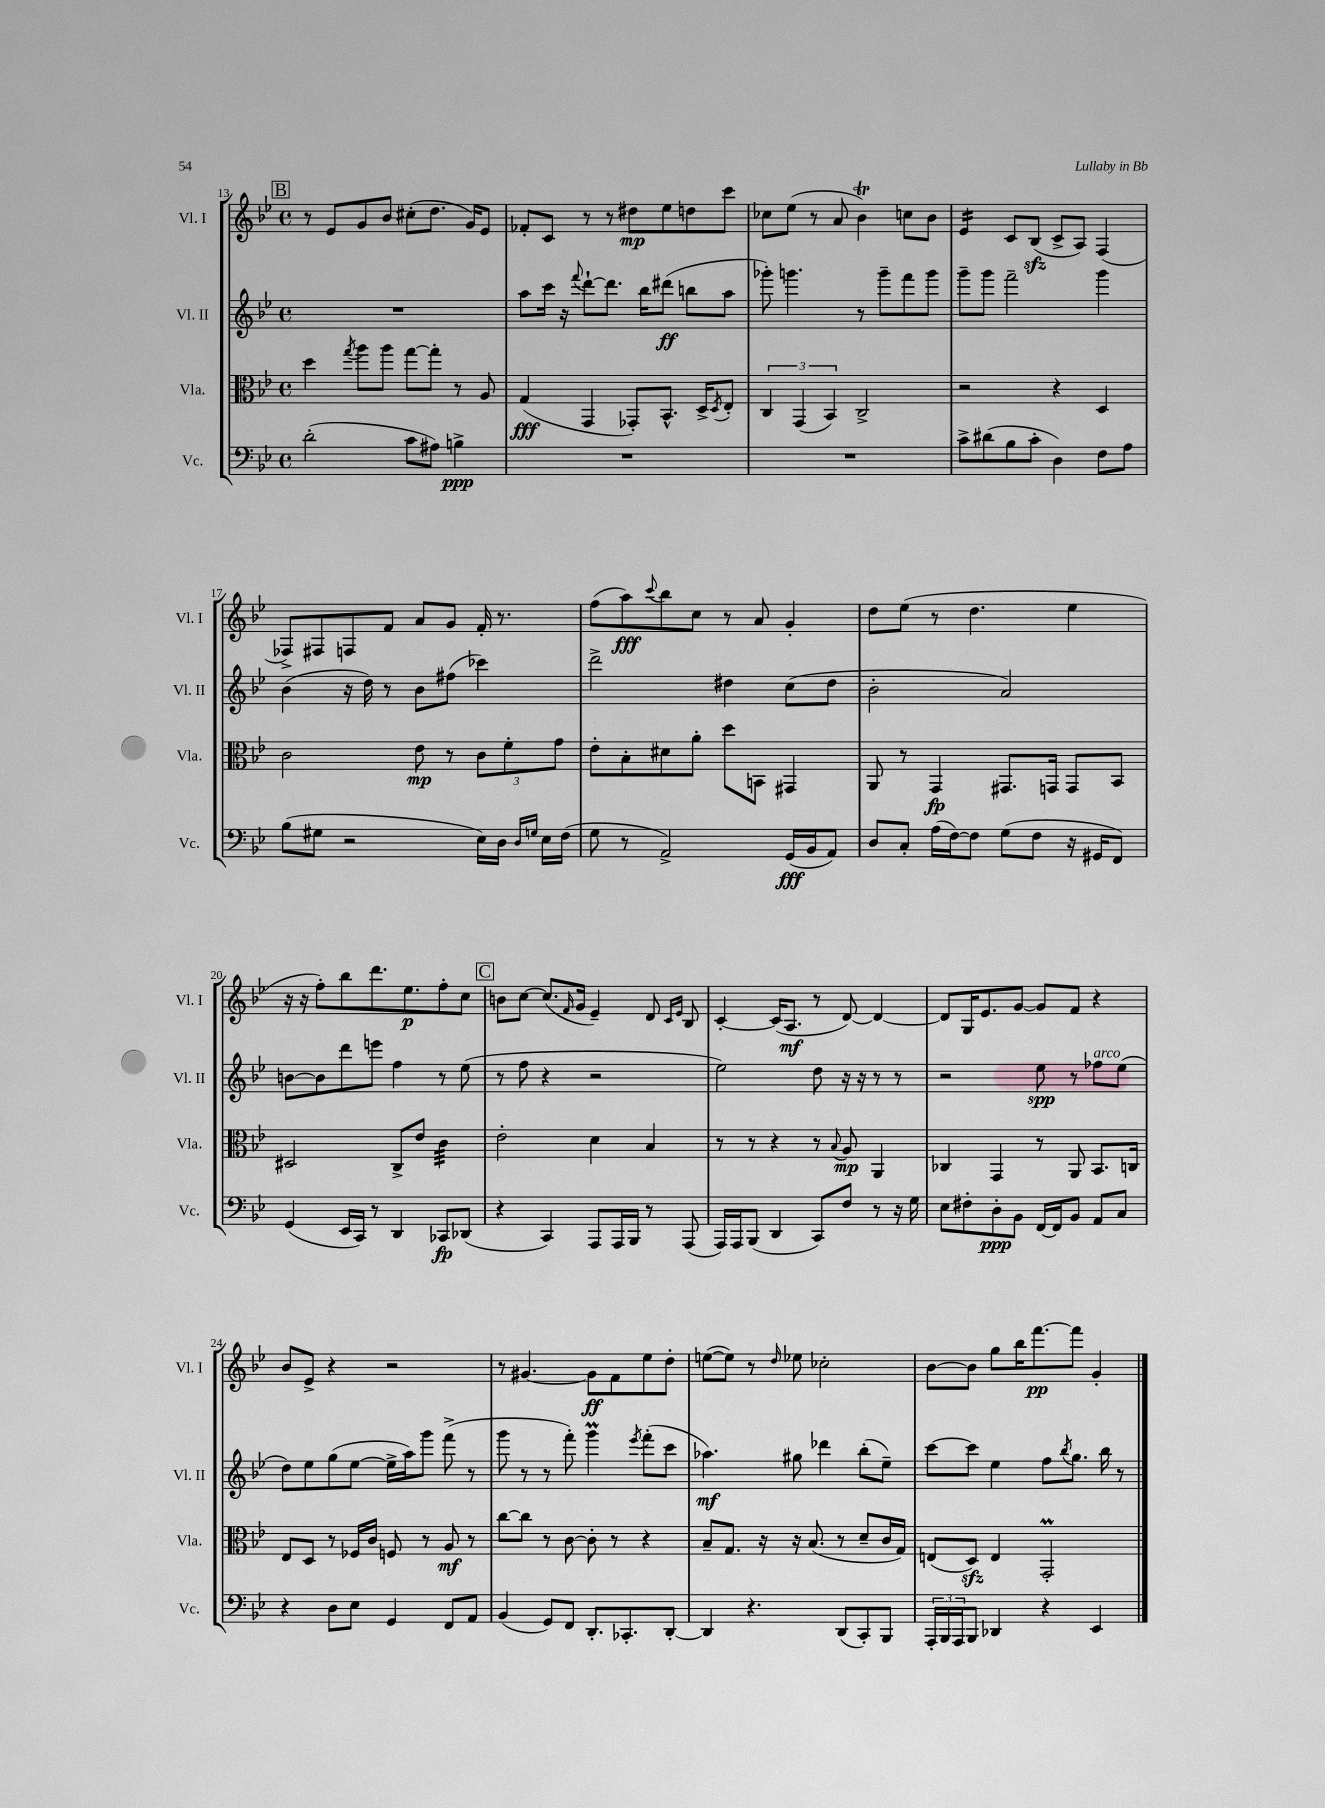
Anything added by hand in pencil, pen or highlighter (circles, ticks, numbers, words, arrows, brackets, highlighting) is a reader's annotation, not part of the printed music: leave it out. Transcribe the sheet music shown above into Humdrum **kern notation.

**kern	**dynam	**kern	**dynam	**kern	**dynam	**kern	**dynam
*part4	*part4	*part3	*part3	*part2	*part2	*part1	*part1
*staff4	*staff4	*staff3	*staff3	*staff2	*staff2	*staff1	*staff1
*I"Vc.	*	*I"Vla.	*	*I"Vl. II	*	*I"Vl. I	*
*I'Vc.	*	*I'Vla.	*	*I'Vl. II	*	*I'Vl. I	*
*clefF4	*	*clefC3	*	*clefG2	*	*clefG2	*
*k[b-e-]	*	*k[b-e-]	*	*k[b-e-]	*	*k[b-e-]	*
*M4/4	*	*M4/4	*	*M4/4	*	*M4/4	*
*met(c)	*	*met(c)	*	*met(c)	*	*met(c)	*
!!LO:REH:place=s1:t=B
=13	=13	=13	=13	=13	=13	=13	=13
(2d'\	.	4dd\	.	1r	.	8r	.
.	.	.	.	.	.	8e-/L	.
.	.	8qgg/	.	.	.	.	.
.	.	8aa\L	.	.	.	8g/	.
.	.	8aa\J	.	.	.	8b-/J	.
8c\L	.	[8gg\L	.	.	.	(8cc#X'\L	.
8A#X\J)	.	8gg'\J]	.	.	.	8.dd\J	.
4Bn^\	ppp	8r	.	.	.	.	.
.	.	.	.	.	.	16g/KL)	.
.	.	8A/	.	.	.	8e-/J	.
=14	=14	=14	=14	=14	=14	=14	=14
1r	.	(4G/	fff	8aa\L	.	8f-X'/L	.
.	.	.	.	16ccc\Jk	.	8c/J	.
.	.	.	.	16r	.	.	.
.	.	.	.	8qqfff/	.	.	.
.	.	4GG/	.	[8ddd`\L	.	8r	.
.	.	.	.	8.ddd\J]	.	8r	.
.	.	8GG-X'/L)	.	.	.	8dd#X\L	mp
.	.	.	.	16bb-\KL	.	.	.
.	.	8.BB-^^/J	.	(8ddd#X\J	ff	8ee-\	.
.	.	.	.	8bbn\L	.	8ddn\	.
.	.	16D^/KL	.	.	.	.	.
.	.	8qD/	.	.	.	.	.
.	.	8E-'/J	.	8aa\J	.	8ccc\J	.
=15	=15	=15	=15	=15	=15	=15	=15
1r	.	6C/	.	8ggg-X'\)	.	8cc-X\L	.
.	.	.	.	4.gggn\	.	(8ee-\J	.
.	.	(6GG/	.	.	.	.	.
.	.	.	.	.	.	8r	.
.	.	6BB-/)	.	.	.	.	.
.	.	.	.	.	.	8a/	.
.	.	2C^/	.	8r	.	4b-T\)	.
.	.	.	.	8ggg~\L	.	.	.
.	.	.	.	8fff\	.	8ccn\L	.
.	.	.	.	8ggg\J	.	8b-\J	.
=16	=16	=16	=16	=16	=16	=16	=16
*	*	*	*	*	*	*tremolo	*
8c^\L	.	2r	.	8ggg~\L	.	16e-/LL	.
.	.	.	.	.	.	16e-/	.
(8d#X\	.	.	.	8ggg\J	.	16e-/	.
.	.	.	.	.	.	16e-/JJ	.
*	*	*	*	*	*	*Xtremolo	*
8B-\	.	.	.	2fff~\	.	8c/L	.
8c'\J	.	.	.	.	.	(8B-zz/J	.
4D\)	.	4r	.	.	.	8c^/L	.
.	.	.	.	.	.	8A/J)	.
8F\L	.	4D/	.	4ggg\	.	(4F/	.
8A\J	.	.	.	.	.	.	.
!!LO:LB:g=z
=17	=17	=17	=17	=17	=17	=17	=17
(8B-\L	.	2c\	.	(4b-\	.	8F-X^/L)	.
8G#X\J	.	.	.	.	.	8F#X/	.
2r	.	.	.	16r	.	8Fn/	.
.	.	.	.	16dd\)	.	.	.
.	.	.	.	8r	.	8f/J	.
.	.	8e-\	mp	8b-\L	.	8a/L	.
.	.	8r	.	(8ff#X\J	.	8g/J	.
16E-\LL)	.	12c\L	.	4ccc-X\)	.	16f'/	.
16D\JJ	.	.	.	.	.	8.r	.
.	.	12f'\	.	.	.	.	.
16qqD/LL	.	.	.	.	.	.	.
16qqGn/JJ	.	.	.	.	.	.	.
16E-\LL	.	.	.	.	.	.	.
.	.	12g\J	.	.	.	.	.
(16F\JJ	.	.	.	.	.	.	.
=18	=18	=18	=18	=18	=18	=18	=18
8G\	.	8e-'\L	.	2ddd^\	.	(8ff\L	.
8r	.	8B-'\	.	.	.	8aa\)	fff
.	.	.	.	.	.	8qqccc/	.
2AA^/)	.	8d#X\	.	.	.	8bb-\	.
.	.	8a'\J	.	.	.	8cc\J	.
.	.	8dd\L	.	4dd#X\	.	8r	.
.	.	8BBn\J	.	.	.	8a/	.
(16GG/LL	fff	4GG#X/	.	(8cc\L	.	4g'/	.
16BB-/J	.	.	.	.	.	.	.
8AA/J)	.	.	.	8dd#\J	.	.	.
=19	=19	=19	=19	=19	=19	=19	=19
8D/L	.	8AA/	.	2b-'\	.	8dd\L	.
8C'/J	.	8r	.	.	.	(8ee-\J	.
(16A\LL	.	4GG/	fp	.	.	8r	.
[16F\J)	.	.	.	.	.	.	.
8F\J]	.	.	.	.	.	4.dd\	.
(8G\L	.	8.GG#X/L	.	2a/)	.	.	.
8F\J	.	.	.	.	.	.	.
.	.	16GGn/Jk	.	.	.	.	.
16r	.	8GG/L	.	.	.	4ee-\	.
16GG#X/KL	.	.	.	.	.	.	.
8FF/J)	.	8BB-/J	.	.	.	.	.
!!LO:LB:g=z
=20	=20	=20	=20	=20	=20	=20	=20
(4GG/	.	2D#X/	.	[8bn\L	.	16r	.
.	.	.	.	.	.	16r	.
.	.	.	.	8b\]	.	8ff'\L)	.
16EE-/LL	.	.	.	8ddd\	.	8bb-\	.
16CC/JJ)	.	.	.	.	.	.	.
8r	.	.	.	8eeen\J	.	8.ddd\	.
4DD/	.	8C^/L	.	4ff\	.	.	.
.	.	.	.	.	.	8.ee-\	p
.	.	8e-/J	.	.	.	.	.
*	*	*tremolo	*	*	*	*	*
8CC-X/L	fp	32c\LLL	.	8r	.	8ff'\	.
.	.	32c\	.	.	.	.	.
.	.	32c\	.	.	.	.	.
.	.	32c\	.	.	.	.	.
(8DD-X/J	.	32c\	.	(8ee-\	.	8cc\J	.
.	.	32c\	.	.	.	.	.
.	.	32c\	.	.	.	.	.
.	.	32c\JJJ	.	.	.	.	.
*	*	*Xtremolo	*	*	*	*	*
!!LO:REH:place=s1:t=C
=21	=21	=21	=21	=21	=21	=21	=21
4r	.	2e-'\	.	8r	.	8bn\L	.
.	.	.	.	8ff\	.	[8cc\J	.
4CC/)	.	.	.	4r	.	(8.cc/L]	.
.	.	.	.	.	.	16qqf/	.
.	.	.	.	.	.	16g/Jk	.
8AAA/L	.	4d\	.	2r	.	4e-~/)	.
16AAA/L	.	.	.	.	.	.	.
16BBB-/JJ	.	.	.	.	.	.	.
8r	.	4B-/	.	.	.	8d/	.
.	.	.	.	.	.	16qqc/LL	.
.	.	.	.	.	.	16qqe-/JJ	.
(8AAA/	.	.	.	.	.	8B-/	.
=22	=22	=22	=22	=22	=22	=22	=22
16AAA/LL)	.	8r	.	2ee-\)	.	[4c'/	.
16AAA/J	.	.	.	.	.	.	.
(8BBB-/J	.	8r	.	.	.	.	.
4DD/	.	4r	.	.	.	(16c/KL]	.
.	.	.	.	.	.	8.A/J	mf
8CC/L)	.	8r	.	8dd\	.	8r	.
.	.	8qqB-/	.	.	.	.	.
8F/J	.	8A/	mp	16r	.	[8d/)	.
.	.	.	.	16r	.	.	.
8r	.	4AA/	.	8r	.	4d/_	.
16r	.	.	.	8r	.	.	.
16G\	.	.	.	.	.	.	.
=23	=23	=23	=23	=23	=23	=23	=23
8E-\L	.	4C-X/	.	2r	.	8d/L]	.
8F#X'\	.	.	.	.	.	16G/K	.
.	.	.	.	.	.	8.e-/	.
8D'\	ppp	4GG/	.	.	.	.	.
8BB-\J	.	.	.	.	.	[8g/J	.
[16FF/LL	.	8r	.	8ee-\	spp	8g/L]	.
16FF/J]	.	.	.	.	.	.	.
8BB-/J	.	8AA/	.	8r	.	8f/J	.
!	!	!	!	!LO:TX:a:i:t=arco	!	!	!
8AA/L	.	8.BB-/L	.	8ff-X\L	.	4r	.
8C/J	.	.	.	(8ee-\J	.	.	.
.	.	16Cn/Jk	.	.	.	.	.
!!LO:LB:g=z
=24	=24	=24	=24	=24	=24	=24	=24
4r	.	8E-/L	.	8dd\L)	.	8b-/L	.
.	.	8D/J	.	8ee-\	.	8e-^/J	.
8D\L	.	8r	.	(8gg\	.	4r	.
8E-\J	.	16F-X/LL	.	[8ee-\J	.	.	.
.	.	16c/JJ	.	.	.	.	.
4GG/	.	8Fn/	.	16ee-^\LL]	.	2r	.
.	.	.	.	16aa\J)	.	.	.
.	.	8r	.	8ggg\J	.	.	.
8FF/L	.	8A/	mf	(8fff^\	.	.	.
8AA/J	.	8r	.	8r	.	.	.
=25	=25	=25	=25	=25	=25	=25	=25
(4BB-/	.	[8cc\L	.	8ggg\	.	8r	.
.	.	8cc\J]	.	8r	.	[4.g#X/	.
8GG/L)	.	8r	.	8r	.	.	.
8FF/J	.	[8c\	.	8fff'\)	.	.	.
8.DD'/L	.	8c'\]	.	4gggM\	.	8g#\L]	ff
.	.	8r	.	.	.	8f\	.
8.CC-X'/	.	.	.	.	.	.	.
.	.	.	.	8qeee-/	.	.	.
.	.	4r	.	(8fff'\L	.	8ee-\	.
[8DD'/J	.	.	.	8ccc\J	.	8dd'\J	.
=26	=26	=26	=26	=26	=26	=26	=26
4DD/]	.	8B-~/L	.	4.aa-X\)	mf	([8een\L	.
.	.	8.G/J	.	.	.	8ee\J])	.
4.r	.	.	.	.	.	8r	.
.	.	16r	.	.	.	.	.
.	.	.	.	.	.	16qqdd/	.
.	.	16r	.	8gg#X\	.	8ee-X\	.
.	.	(8.B-/	.	.	.	.	.
.	.	.	.	4ddd-X\	.	2cc-X'\	.
(8DD/L	.	8r	.	.	.	.	.
8CC'/)	.	8d~/L	.	(8bb-'\L	.	.	.
8BBB-/J	.	16c/L	.	8ee-~\J)	.	.	.
.	.	16G/JJ)	.	.	.	.	.
=27	=27	=27	=27	=27	=27	=27	=27
24AAA'/LL	.	(8En/L	.	[8ccc\L	.	[8b-\L	.
24BBB-/	.	.	.	.	.	.	.
24AAA/J	.	.	.	.	.	.	.
8BBB-/J	.	8Dzz/J)	.	8ccc\J]	.	8b-\J]	.
4DD-X/	.	4E/	.	4ee-\	.	8gg\L	.
.	.	.	.	.	.	16bb-\K	.
.	.	.	.	.	.	[8.fff\	pp
4r	.	2GGM'/	.	8ff\L	.	.	.
.	.	.	.	8qbb-/	.	.	.
.	.	.	.	8.gg\J	.	8fff\J]	.
4EE-/	.	.	.	.	.	4g'/	.
.	.	.	.	16bb-\	.	.	.
.	.	.	.	8r	.	.	.
==	==	==	==	==	==	==	==
*-	*-	*-	*-	*-	*-	*-	*-
